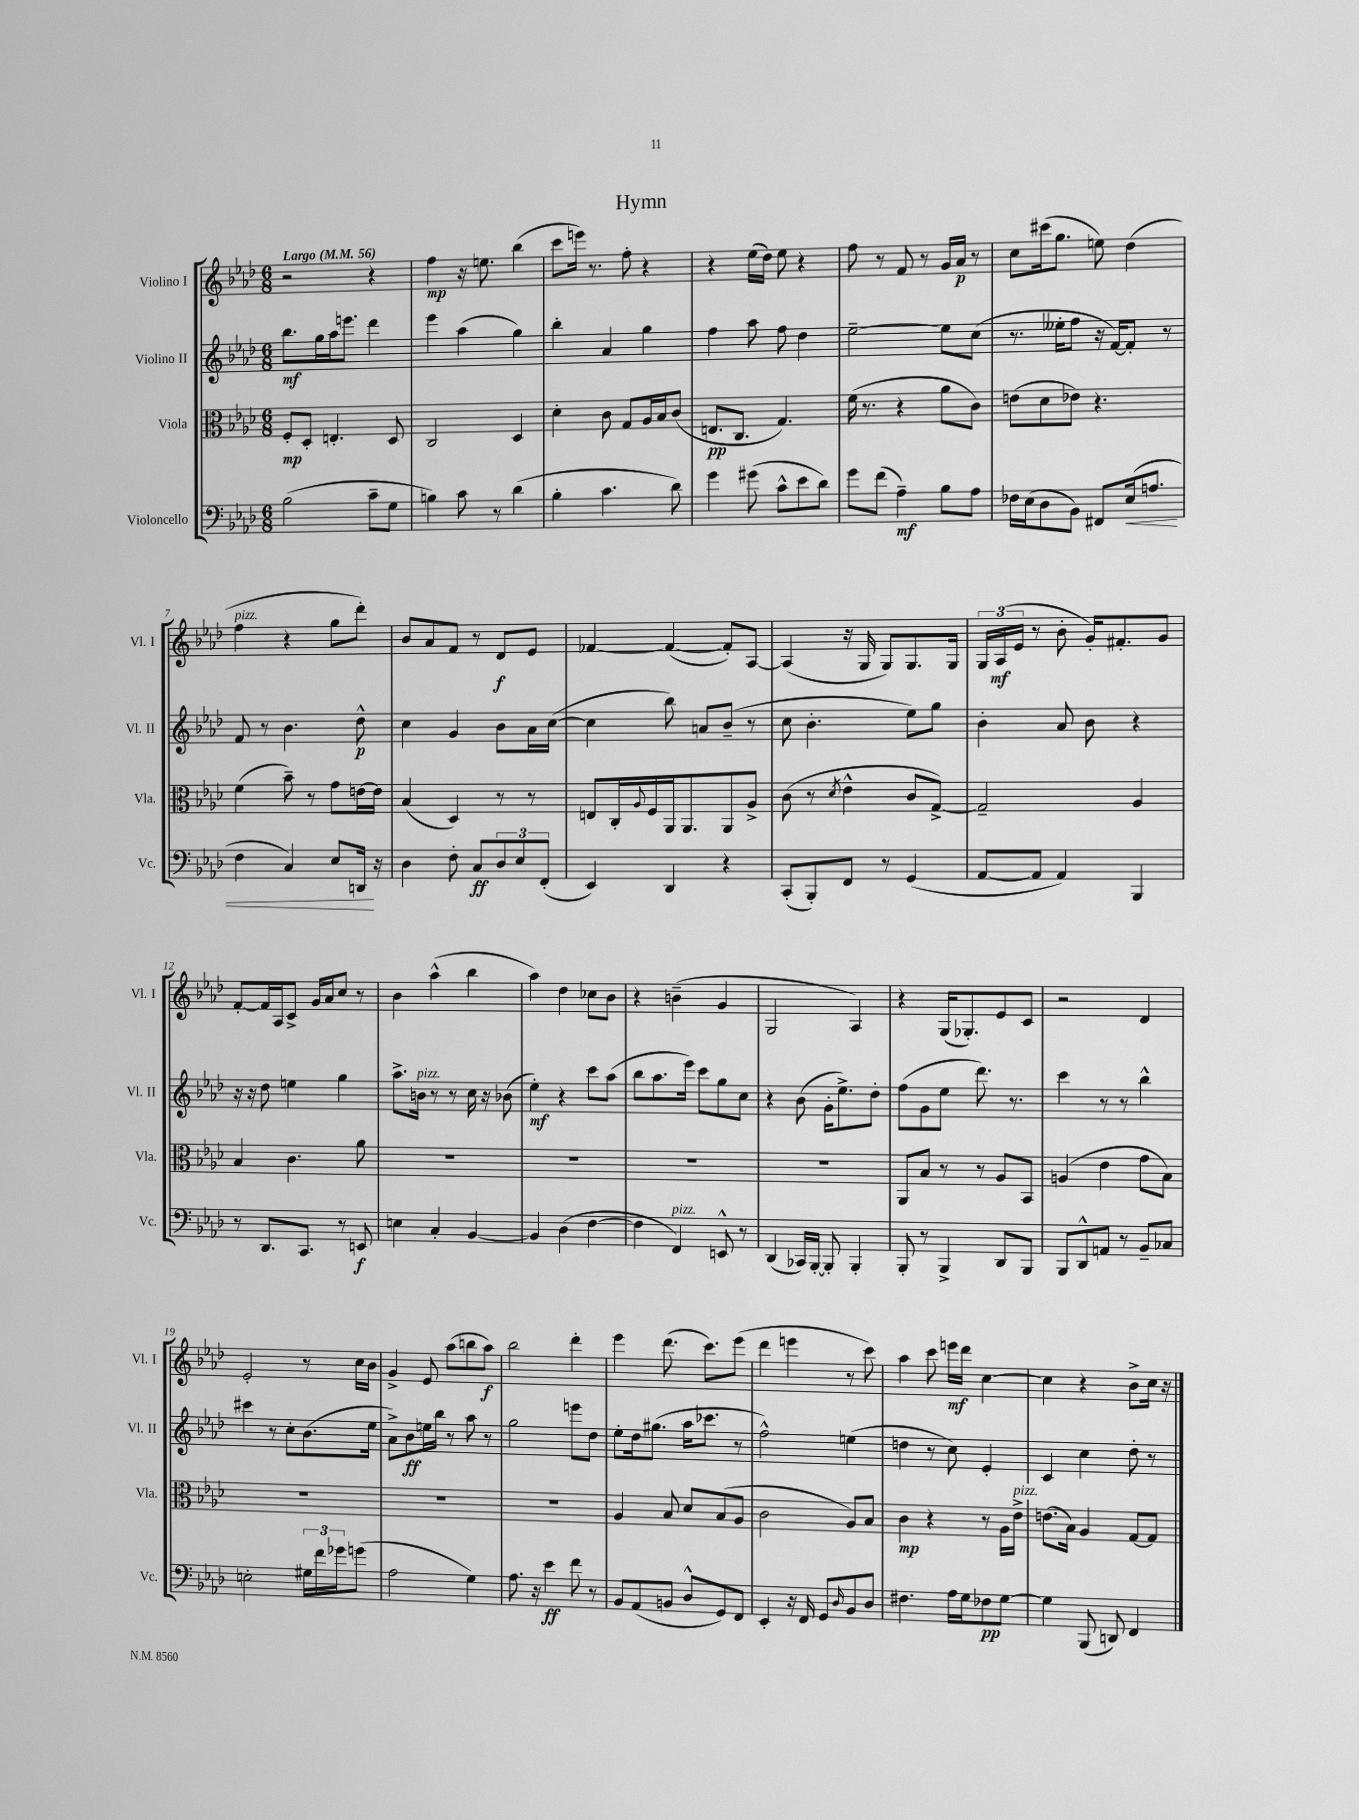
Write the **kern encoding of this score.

**kern	**dynam	**kern	**dynam	**kern	**dynam	**kern	**dynam
*part4	*part4	*part3	*part3	*part2	*part2	*part1	*part1
*staff4	*staff4	*staff3	*staff3	*staff2	*staff2	*staff1	*staff1
*I"Violoncello	*	*I"Viola	*	*I"Violino II	*	*I"Violino I	*
*I'Vc.	*	*I'Vla.	*	*I'Vl. II	*	*I'Vl. I	*
*clefF4	*	*clefC3	*	*clefG2	*	*clefG2	*
*k[b-e-a-d-]	*	*k[b-e-a-d-]	*	*k[b-e-a-d-]	*	*k[b-e-a-d-]	*
*M6/8	*	*M6/8	*	*M6/8	*	*M6/8	*
*MM56	*	*MM56	*	*MM56	*	*MM56	*
=1	=1	=1	=1	=1	=1	=1	=1
!	!	!	!	!	!	!LO:TX:a:B:t=Largo	!
(2B-\	.	8F'/L	mp	8.bb-\L	mf	2r	.
.	.	8D-'/J	.	.	.	.	.
.	.	.	.	16gg\L	.	.	.
.	.	4.En'/	.	16aa-\J	.	.	.
.	.	.	.	8.eeen\J	.	.	.
8c~\L	.	.	.	4ddd-\	.	4r	.
8G\J	.	8D-/	.	.	.	.	.
=2	=2	=2	=2	=2	=2	=2	=2
4Bn\)	.	2C/	.	4eee-\	.	4ff\	mp
8c\	.	.	.	(4aa-\	.	16r	.
.	.	.	.	.	.	8.een\	.
8r	.	.	.	.	.	.	.
(4d-\	.	4D-/	.	4gg\)	.	(4bb-\	.
=3	=3	=3	=3	=3	=3	=3	=3
4B-'\	.	4d-'\	.	4bb-'\	.	8ccc\L	.
.	.	.	.	.	.	16eeen\Jk)	.
.	.	.	.	.	.	8.r	.
4.c\	.	8c\	.	4a-/	.	.	.
.	.	8G/L	.	.	.	8ff'\	.
.	.	16A-/L	.	4gg\	.	4r	.
.	.	16B-/J	.	.	.	.	.
8d-\)	.	(8c/J	.	.	.	.	.
=4	=4	=4	=4	=4	=4	=4	=4
4g\	.	8.En/L	pp	4ff\	.	4r	.
.	.	8.C/J	.	.	.	.	.
(8g#X\	.	.	.	8aa-\	.	(16ee-\LL	.
.	.	.	.	.	.	16dd-\JJ)	.
8c^^\L	.	4.G/)	.	8ff\	.	8ee-\	.
8e-\	.	.	.	4dd-\	.	4r	.
8d-\J)	.	.	.	.	.	.	.
=5	=5	=5	=5	=5	=5	=5	=5
8g\L	.	(16f\	.	[2ee-~\	.	8ff\	.
.	.	8.r	.	.	.	.	.
(8f\J	.	.	.	.	.	8r	.
4A-~\)	mf	4r	.	.	.	8f/	.
.	.	.	.	.	.	8r	.
8B-\L	.	8a-\L	.	8ee-\L]	.	16g/LL	.
.	.	.	.	.	.	16a-/JJ	p
8A-\J	.	8c\J)	.	(8cc\J	.	8r	.
=6	=6	=6	=6	=6	=6	=6	=6
16F-X\LL	.	(8en\L	.	8.r	.	8cc\L	.
(16E-\J	.	.	.	.	.	.	.
8D-\	.	8d-\	.	.	.	(16ccc#X\k	.
.	.	.	.	16ee--X'\KL	.	8.gg\J	.
8BB-\J)	.	8e-X\J)	.	8ff\J	.	.	.
8FF#X/L	.	4.r	.	16r	.	8een\)	.
.	.	.	.	[16f/KL)	.	.	.
!	!LO:HP:b	!	!	!	!	!	!
(16E-/k	<	.	.	8f'/J]	.	(4dd-\	.
8.An/J	.	.	.	.	.	.	.
.	.	.	.	8r	.	.	.
!!LO:LB:g=z
=7	=7	=7	=7	=7	=7	=7	=7
!	!	!	!	!	!	!LO:TX:a:i:t=pizz.	!
4F\	.	(4f\	.	8f/	.	4ff\	.
.	.	.	.	8r	.	.	.
4C/)	.	8b-~\)	.	4.b-\	.	4r	.
.	.	8r	.	.	.	.	.
8E-/L	.	8g\L	.	.	.	8gg\L	.
16DDn/Jk	.	[16en\L	.	8dd-^^\	p	8ddd-'\J)	.
16r	[	16e\JJ]	.	.	.	.	.
=8	=8	=8	=8	=8	=8	=8	=8
4D-\	.	(4B-/	.	4cc\	.	8b-/L	.
.	.	.	.	.	.	8a-/	.
8F'\	.	4D-/)	.	4g/	.	8f/J	.
8C/L	ff	.	.	.	.	8r	.
12D-/	.	8r	.	8b-\L	.	8d-/L	f
12E-/	.	.	.	.	.	.	.
.	.	8r	.	16a-\L	.	8e-/J	.
(12FF'/J	.	.	.	.	.	.	.
.	.	.	.	([16cc\JJ	.	.	.
=9	=9	=9	=9	=9	=9	=9	=9
4EE-/)	.	8En/L	.	4cc\]	.	[4f-X/	.
.	.	16C'/L	.	.	.	.	.
.	.	8qqA-/	.	.	.	.	.
.	.	16F/	.	.	.	.	.
4DD-/	.	16AA-/J	.	8bb-\)	.	(4f-/_	.
.	.	8.AA-/	.	.	.	.	.
.	.	.	.	8an/L	.	.	.
4r	.	8AA-/	.	(8b-~/J	.	8f-'/L])	.
.	.	8A-^/J	.	8r	.	[8A-/J	.
=10	=10	=10	=10	=10	=10	=10	=10
(8CC'/L	.	(8c\	.	8cc\	.	(4A-/]	.
8BBB-'/)	.	8r	.	4.b-'\	.	.	.
.	.	8qd-/	.	.	.	.	.
8FF/J	.	4e-^^\	.	.	.	16r	.
.	.	.	.	.	.	16G/	.
8r	.	.	.	.	.	8G/L)	.
(4GG/	.	8c/L	.	8ee-\L)	.	8.G/	.
.	.	[8G^/J)	.	8gg\J	.	.	.
.	.	.	.	.	.	16G/Jk	.
=11	=11	=11	=11	=11	=11	=11	=11
[8AA-/L	.	2G~/]	.	4b-'\	.	24G/LL	.
.	.	.	.	.	.	(24A-/	mf
.	.	.	.	.	.	24e-/JJ	.
8AA-/J]	.	.	.	.	.	8r	.
4AA-/)	.	.	.	8a-/	.	8b-'\	.
.	.	.	.	8b-\	.	16g'/KL)	.
.	.	.	.	.	.	8.f#X'/	.
4BBB-/	.	4A-/	.	4r	.	.	.
.	.	.	.	.	.	8g/J	.
!!LO:LB:g=z
=12	=12	=12	=12	=12	=12	=12	=12
8r	.	4B-/	.	16r	.	[8f'/L	.
.	.	.	.	16r	.	.	.
8.DD-/L	.	.	.	8dd-\	.	16f/L]	.
.	.	.	.	.	.	16A-/J	.
.	.	4.c\	.	4een\	.	8c^/J	.
8.CC/J	.	.	.	.	.	.	.
.	.	.	.	.	.	16g/LL	.
.	.	.	.	.	.	16a-/J	.
8r	.	.	.	4gg\	.	8cc/J	.
8EEn/	f	8a-\	.	.	.	8r	.
=13	=13	=13	=13	=13	=13	=13	=13
4En\	.	2.r	.	8.aa-^\L	.	4b-\	.
!	!	!	!	!LO:TX:a:i:t=pizz.	!	!	!
.	.	.	.	16bn\Jk	.	.	.
4C'/	.	.	.	8r	.	(4aa-^^\	.
.	.	.	.	8r	.	.	.
[4BB-/	.	.	.	16cc\	.	4bb-\	.
.	.	.	.	16r	.	.	.
.	.	.	.	(8b-X\	.	.	.
=14	=14	=14	=14	=14	=14	=14	=14
4BB-/]	.	2.r	.	4ee-'\)	mf	4aa-\)	.
(4D-\	.	.	.	4r	.	4dd-\	.
[4F\	.	.	.	8ccc\L	.	8cc-X\L	.
.	.	.	.	(8aa-\J	.	8b-\J	.
=15	=15	=15	=15	=15	=15	=15	=15
4F\]	.	2.r	.	8bb-\L	.	4r	.
.	.	.	.	8.aa-\	.	.	.
!LO:TX:a:i:t=pizz.	!	!	!	!	!	!	!
4FF/)	.	.	.	.	.	(4bn~\	.
.	.	.	.	16eee-\Jk)	.	.	.
.	.	.	.	8ccc\L	.	.	.
8EEn^^/	.	.	.	8gg\	.	4g/	.
8r	.	.	.	8cc\J	.	.	.
=16	=16	=16	=16	=16	=16	=16	=16
(4DD-/	.	2.r	.	4r	.	2G/	.
16CC-X/LL)	.	.	.	(8b-\	.	.	.
[16BBB-'/JJ	.	.	.	.	.	.	.
8BBB-'/]	.	.	.	16g'\KL	.	.	.
.	.	.	.	8.ee-^\)	.	.	.
4BBB-'/	.	.	.	.	.	4A-/)	.
.	.	.	.	8dd-'\J	.	.	.
=17	=17	=17	=17	=17	=17	=17	=17
8BBB-'/	.	8AA-/L	.	(8ff\L	.	4r	.
8r	.	8B-/J	.	8g\	.	.	.
4BBB-^/	.	8r	.	8ee-\J	.	(16G/KL	.
.	.	.	.	.	.	8.G-X'/)	.
.	.	8r	.	8.ddd-\)	.	.	.
8DD-/L	.	8A-/L	.	.	.	8e-/	.
.	.	.	.	8.r	.	.	.
8BBB-/J	.	8BB-/J	.	.	.	8c/J	.
=18	=18	=18	=18	=18	=18	=18	=18
8BBB-/L	.	(4An/	.	4ccc\	.	2r	.
8DD-^^/	.	.	.	.	.	.	.
8AAn/J	.	4e-\	.	8r	.	.	.
8r	.	.	.	8r	.	.	.
8BB-~/L	.	8g\L	.	4bb-^^\	.	4d-/	.
8C-X/J	.	8B-\J)	.	.	.	.	.
!!LO:LB:g=z
=19	=19	=19	=19	=19	=19	=19	=19
2En'\	.	2.r	.	4ccc#X\	.	2e-'/	.
.	.	.	.	8r	.	.	.
.	.	.	.	8cc'\L	.	.	.
24G#X\LL	.	.	.	(8.b-\	.	8r	.
24f\	.	.	.	.	.	.	.
24g-X\J	.	.	.	.	.	.	.
(8gn\J	.	.	.	.	.	16cc\LL	.
.	.	.	.	16ee-\Jk	.	16b-\JJ	.
=20	=20	=20	=20	=20	=20	=20	=20
2A-\	.	2.r	.	8a-^\L)	.	4g^/	.
.	.	.	.	8b-\	ff	.	.
.	.	.	.	16een\L	.	8e-/	.
.	.	.	.	16bb-\JJ	.	.	.
.	.	.	.	8r	.	(8aa-\L	.
4G\)	.	.	.	8aa-\	.	8bbn\	.
.	.	.	.	8r	.	8aa-\J)	f
=21	=21	=21	=21	=21	=21	=21	=21
8.A-\	.	2.r	.	2gg\	.	2bb-\	.
16r	.	.	.	.	.	.	.
4e-\	ff	.	.	.	.	.	.
8f\	.	.	.	8eeen\L	.	4ddd-'\	.
8r	.	.	.	8dd-\J	.	.	.
=22	=22	=22	=22	=22	=22	=22	=22
8BB-/L	.	4A-/	.	8ee-'\L	.	4eee-\	.
(8AA-/	.	.	.	16dd-\k	.	.	.
.	.	.	.	(8.gg#X\J	.	.	.
8BBn/J	.	8B-/	.	.	.	(8.ddd-\	.
8D-^^/L	.	8d-/L	.	16aa-\KL	.	.	.
.	.	.	.	8.ccc-X\J	.	8.ccc\L)	.
8GG/)	.	(8B-/	.	.	.	.	.
8FF/J	.	8A-/J	.	8r	.	(8eee-\J	.
=23	=23	=23	=23	=23	=23	=23	=23
4EE-'/	.	2c\	.	2ff^^\)	.	4ddd-\	.
16r	.	.	.	.	.	4eeen\	.
16FF/	.	.	.	.	.	.	.
8GG/L	.	.	.	.	.	.	.
16qqD-/	.	.	.	.	.	.	.
8BB-/	.	8A-/L)	.	(4een\	.	8r	.
8D-/J	.	8B-/J	.	.	.	8ccc\)	.
=24	=24	=24	=24	=24	=24	=24	=24
4.F#X\	.	4c\	mp	4ddn\	.	4aa-\	.
.	.	4r	.	8r	.	8ccc\	.
16A-\LL	.	.	.	8cc\)	.	16eeen\LL	mf
16G\J	.	.	.	.	.	16ddd-\JJ	.
8F-X\	pp	8r	.	4e-'/	.	[4cc\	.
[8G\J	.	16A-\LL	.	.	.	.	.
!	!	!LO:TX:a:i:t=pizz.	!	!	!	!	!
.	.	16e-^\JJ	.	.	.	.	.
=25	=25	=25	=25	=25	=25	=25	=25
4G\]	.	(8.en\L	.	4c/	.	4cc\]	.
.	.	16B-\Jk)	.	.	.	.	.
(8BBB-/	.	4A-/	.	4cc\	.	4r	.
8DDn/)	.	.	.	.	.	.	.
4FF/	.	[8G/L	.	8dd-'\	.	8b-^\L	.
.	.	8G/J]	.	8r	.	16cc\Jk	.
.	.	.	.	.	.	16r	.
==	==	==	==	==	==	==	==
*-	*-	*-	*-	*-	*-	*-	*-
